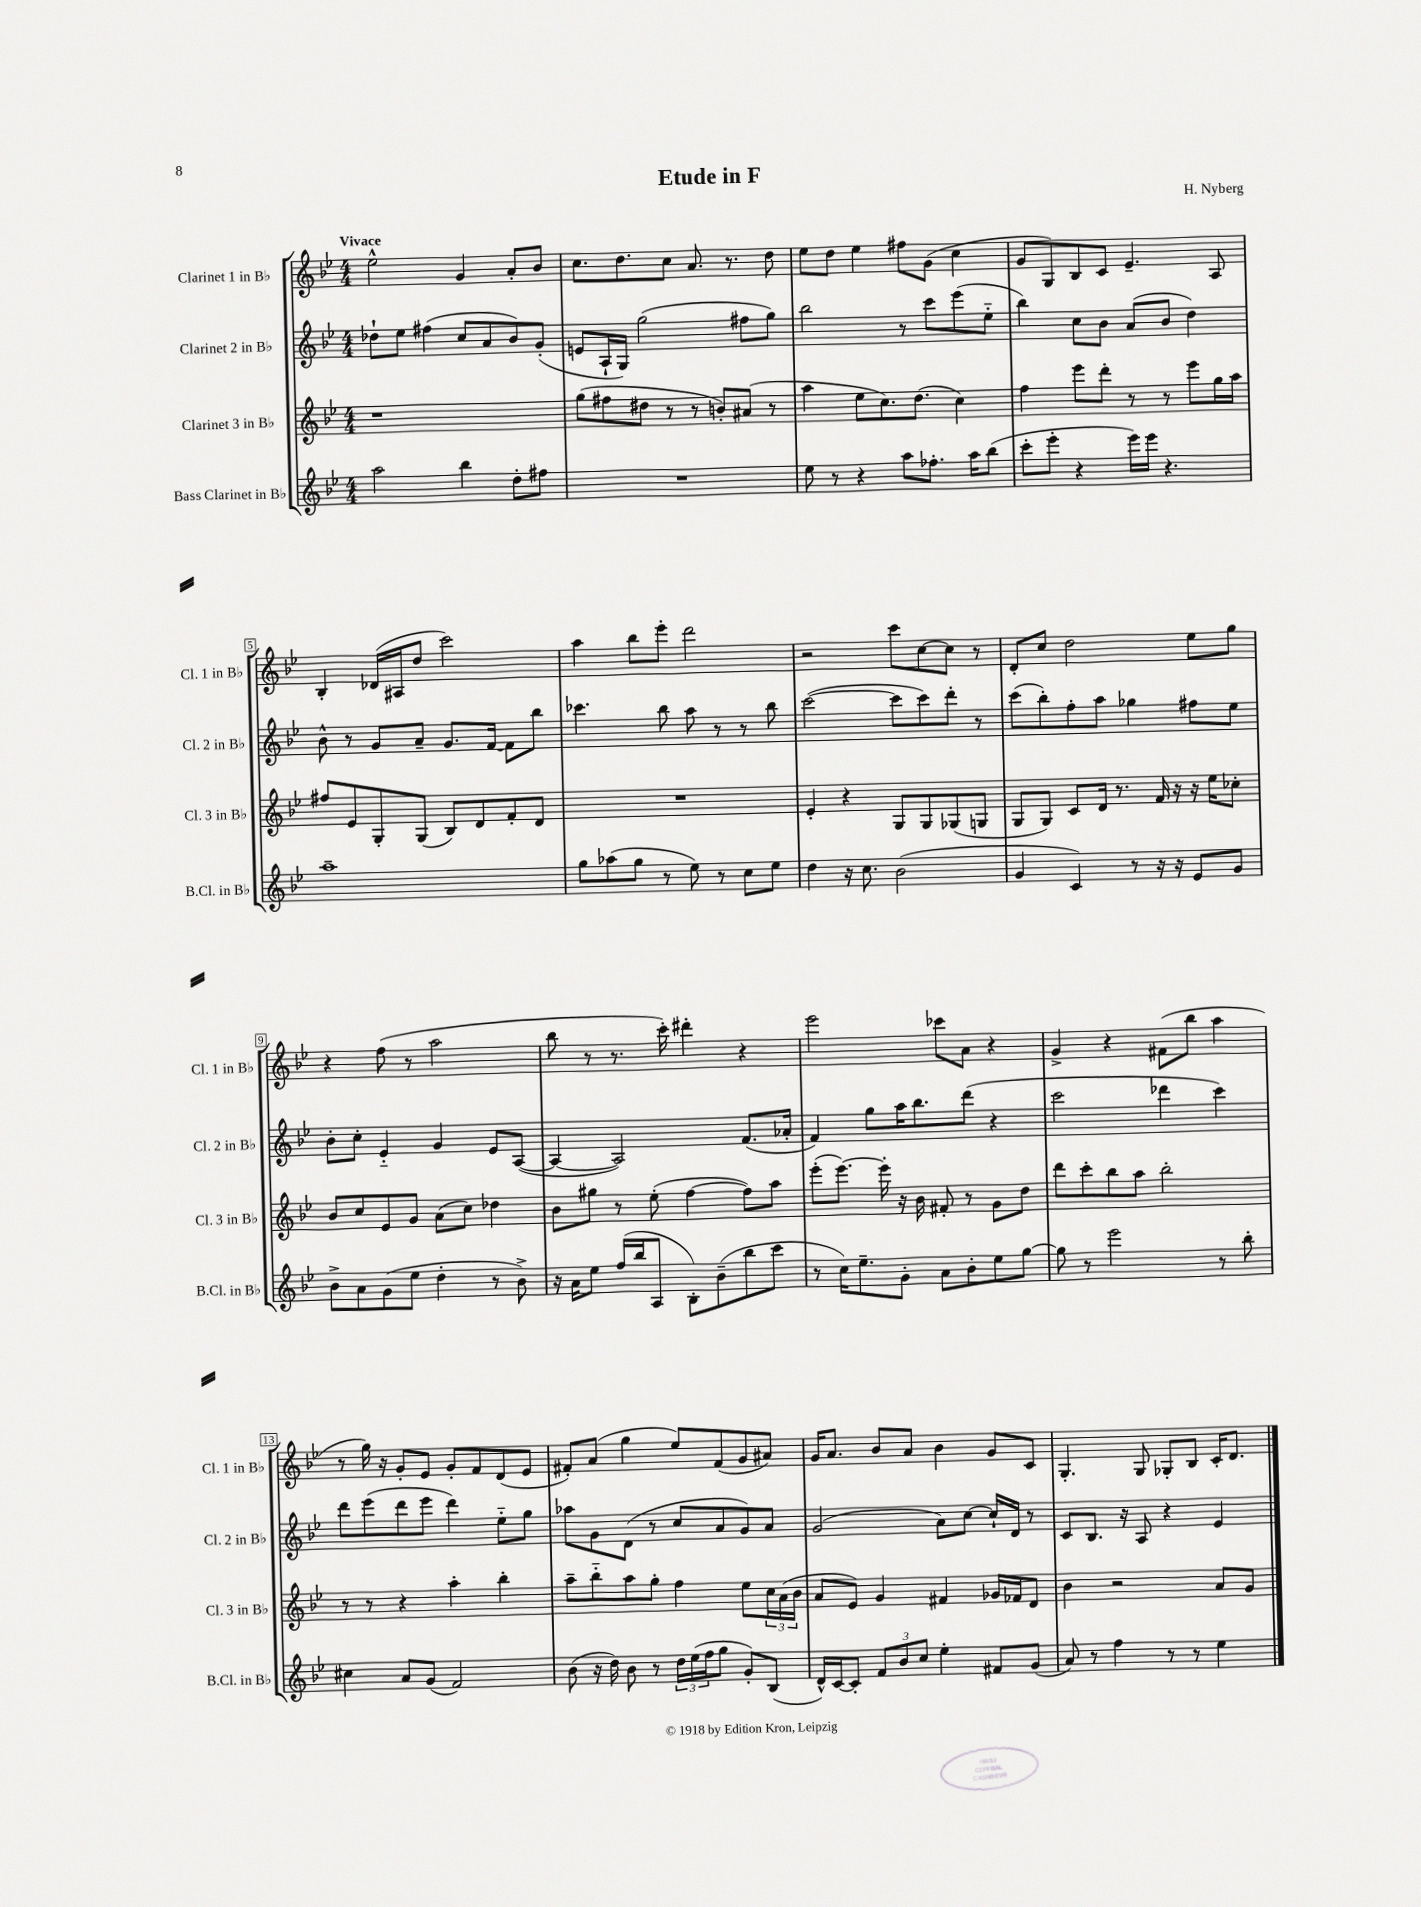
\header { title = "Etude in F" composer = "H. Nyberg" }
<<
\new StaffGroup <<
\new Staff = "s0" \with { instrumentName = "Clarinet 1 in Bb" shortInstrumentName = "Cl. 1 in Bb" } {
    \clef treble \key bes \major \numericTimeSignature \time 4/4 \tempo "Vivace"
    ees''2-^ g'4 a'8-. bes'8 |
    c''8. d''8. c''8 a'8. r8. d''8 |
    ees''8 d''8 ees''4 fis''8 g'8( c''4 |
    g'8 g8) bes8 c'8 ees'4.-- a8 |
    bes4-. des'16( ais16 d''8 c'''2) |
    a''4 bes''8 ees'''8-. d'''2 |
    r2 c'''8 c''8~ c''8 r8 |
    d'8-. c''8 d''2 ees''8 g''8 |
    r4 f''8( r8 a''2 |
    bes''8 r8 r8. c'''16-.) dis'''4-. r4 |
    ees'''2 ces'''8 a'8 r4 |
    g'4-> r4 fis'8( bes''8 a''4 |
    r8 g''16) r16 g'8-. ees'8 g'8-. f'8 d'8( ees'8 |
    fis'8-.) a'8( g''4 ees''8) fis'8( g'8 ais'8) |
    g'16 a'8. bes'8 a'8 bes'4 g'8 c'8 |
    g4.-. g8 ges8-. bes8 c'16-. d'8. \bar "|." |
}
\new Staff = "s1" \with { instrumentName = "Clarinet 2 in Bb" shortInstrumentName = "Cl. 2 in Bb" } {
    \clef treble \key bes \major \numericTimeSignature \time 4/4
    des''8-! ees''8 fis''4( c''8 a'8 bes'8) g'8-.( |
    e'8 a16-! g16) g''2( fis''8 g''8) |
    bes''2 r8 c'''8 ees'''8( ees''8-_ |
    bes''4) c''8 bes'8 a'8( bes'8 d''4) |
    bes'8-^ r8 g'8 a'8-- g'8. f'16~ f'8 bes''8 |
    ces'''4. bes''8 a''8 r8 r8 bes''8 |
    c'''2~( c'''8 c'''8) d'''8-. r8 |
    c'''8( bes''8-.) f''8-. a''8 ges''4 fis''8 ees''8 |
    bes'8-. c''8-. ees'4-_ g'4 ees'8 a8~( |
    a4~ a2) f'8.( aes'16-. |
    f'4) g''8 a''16 bes''8. d'''8( r4 |
    c'''2 des'''4 c'''4) |
    d'''8 ees'''8( d'''8 ees'''8 d'''4) ees''8-_ g''8 |
    aes''8 g'8 d'8( r8 c''8 a'8 g'8) a'8 |
    g'2( a'8) c''8~ c''16-! d'16 r8 |
    c'8 bes8. r16 a8 r4 ees'4 \bar "|." |
}
\new Staff = "s2" \with { instrumentName = "Clarinet 3 in Bb" shortInstrumentName = "Cl. 3 in Bb" } {
    \clef treble \key bes \major \numericTimeSignature \time 4/4
    r1 |
    g''8( fis''8 dis''8 r8 r8 b'8-.) ais'8( r8 |
    a''4 ees''8 c''8.) d''8.( c''4) |
    f''4 ees'''8 d'''8-. r8 r8 ees'''8 g''16 a''16 |
    fis''8 ees'8 g8-. g8( bes8) d'8 f'8-. d'8 |
    R1 |
    ees'4-. r4 g8 g8 ges8( g8 |
    g8 g8) c'8 d'16 r8. f'16 r16 r16 ees''16 ces''8-. |
    bes'8 c''8 ees'8 g'8 a'8( c''8) des''4 |
    bes'8 gis''8 r8 ees''8-.( f''4~ f''8) a''8 |
    ees'''8-.( ees'''8.~) ees'''16-. r16 bes'16 fis'8-. r8 g'8 d''8 |
    d'''8 c'''8-. bes''8 a''8 bes''2-. |
    r8 r8 r4 a''4-. bes''4-. |
    a''8-- bes''8-_ a''8 g''8-. f''4 ees''8 \tuplet 3/2 { c''16 a'16( bes'16 } |
    a'8 ees'8) g'4 fis'4 ges'16 fes'16 d'8 |
    bes'4 r2 a'8 g'8 \bar "|." |
}
\new Staff = "s3" \with { instrumentName = "Bass Clarinet in Bb" shortInstrumentName = "B.Cl. in Bb" } {
    \clef treble \key bes \major \numericTimeSignature \time 4/4
    a''2 bes''4 d''8-. fis''8 |
    R1 |
    ees''8 r8 r4 a''8 fes''8.-. a''16 bes''8( |
    c'''8-. ees'''8-. r4 ees'''16) ees'''16 r4. |
    a''1-- |
    g''8 aes''8( g''8 r8 ees''8) r8 c''8 ees''8 |
    d''4 r16 c''8. bes'2( |
    g'4 c'4) r8 r16 r16 ees'8 g'8 |
    bes'8-> a'8 g'8( ees''8 d''4-. r8 bes'8->) |
    r16 a'16 ees''8 f''16( bes''16 a8 bes8-.) bes'8--( bes''8 c'''8 |
    r8 c''16) ees''8.-- g'8-. a'8 bes'8-. ees''8 g''8~ |
    g''8 r8 ees'''2 r8 bes''8-. |
    cis''4 a'8 g'8( f'2) |
    bes'8( r16 d''16) bes'8 r8 \tuplet 3/2 { d''16 ees''16( f''16 } g''8 g'8-.) bes8( |
    d'16-^) c'16~ c'8-. \tuplet 3/2 { f'8 bes'8 c''8 } ees''4-. fis'8 g'8( |
    a'8) r8 f''4 r8 r8 ees''4 \bar "|." |
}
>>
>>
\layout { \context { \Score \override BarNumber.stencil = #(make-stencil-boxer 0.1 0.3 ly:text-interface::print) } }
